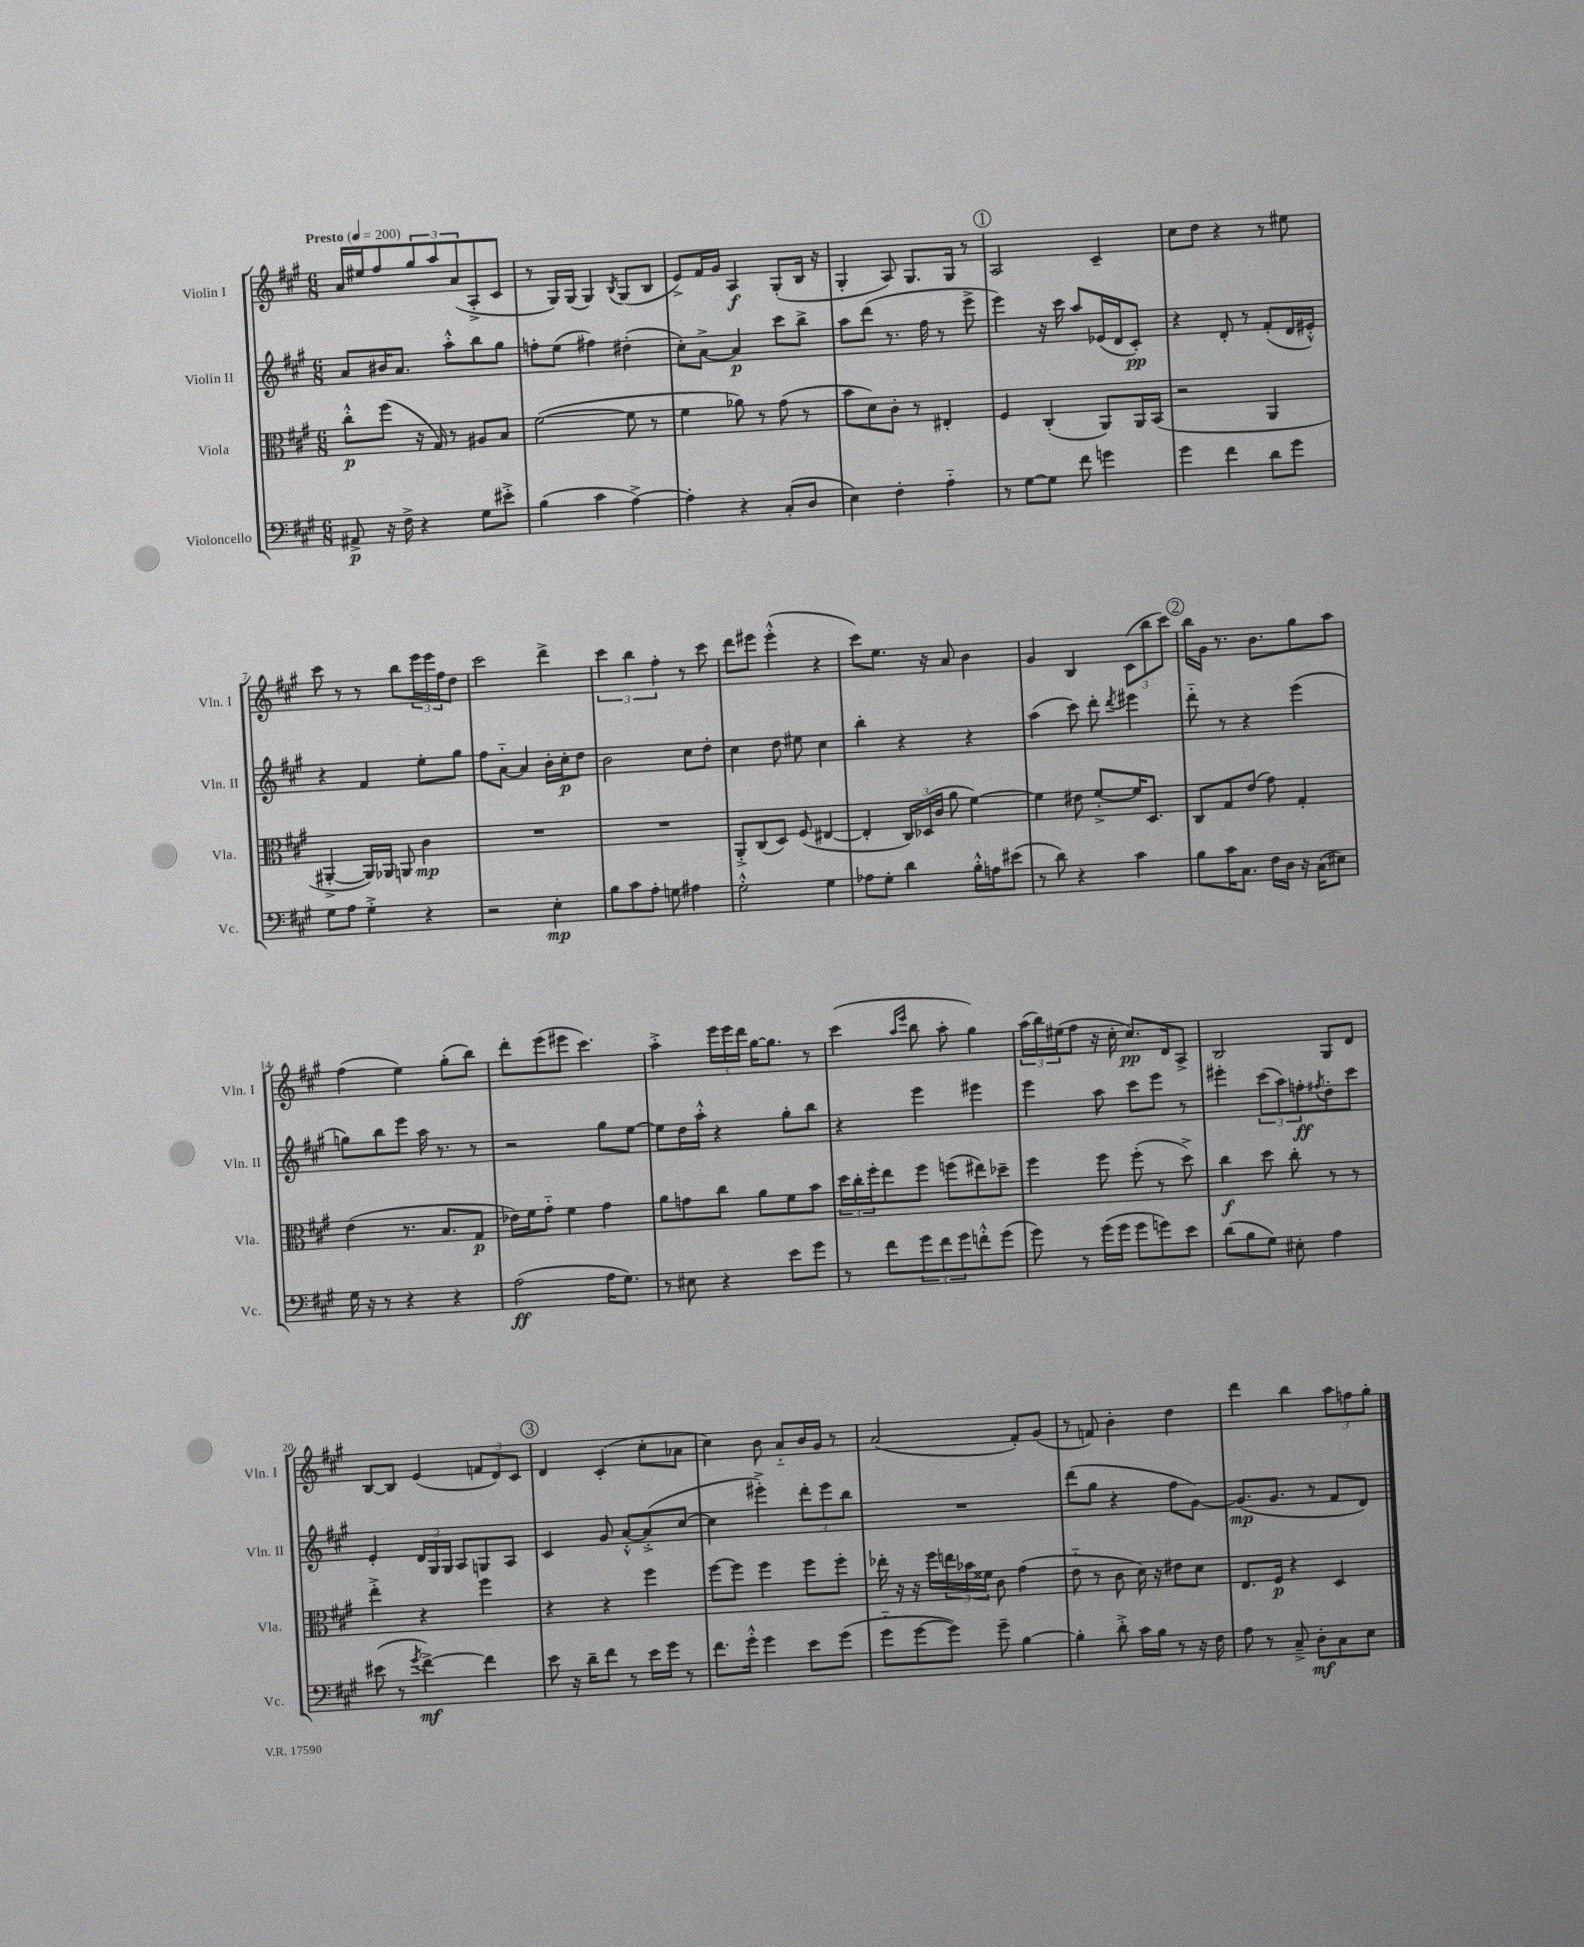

**kern	**dynam	**kern	**dynam	**kern	**dynam	**kern	**dynam
*part4	*part4	*part3	*part3	*part2	*part2	*part1	*part1
*staff4	*staff4	*staff3	*staff3	*staff2	*staff2	*staff1	*staff1
*I"Violoncello	*	*I"Viola	*	*I"Violin II	*	*I"Violin I	*
*I'Vc.	*	*I'Vla.	*	*I'Vln. II	*	*I'Vln. I	*
*clefF4	*	*clefC3	*	*clefG2	*	*clefG2	*
*k[f#c#g#]	*	*k[f#c#g#]	*	*k[f#c#g#]	*	*k[f#c#g#]	*
*M6/8	*	*M6/8	*	*M6/8	*	*M6/8	*
*MM200	*	*MM200	*	*MM200	*	*MM200	*
=1	=1	=1	=1	=1	=1	=1	=1
!	!	!	!	!	!	!LO:TX:a:B:t=Presto	!
8AA#X^/	p	8cc#'^^\L	p	8a/L	.	16a/LL	.
.	.	.	.	.	.	16ee#X/J	.
16r	.	(8ff#\J	.	16b#X/K	.	8ff#/	.
16F#^\	.	.	.	8.a/J	.	.	.
4r	.	16r	.	.	.	12gg#/	.
.	.	16G#/)	.	.	.	.	.
.	.	.	.	.	.	12aa/	.
.	.	8r	.	8aa'^^\L	.	.	.
.	.	.	.	.	.	(12a/	.
8G#\L	.	8A#X/L	.	8bb\	.	8A'^/	.
8e#X'^\J	.	8B/J	.	8gg#\J	.	8c#/J	.
=2	=2	=2	=2	=2	=2	=2	=2
(4B\	.	([2f#\	.	8ffn'\L	.	8r	.
.	.	.	.	(8ee\J	.	16G#/LL)	.
.	.	.	.	.	.	(16G#/JJ	.
4c#\	.	.	.	4ff#X\)	.	4G#/)	.
.	.	.	.	.	.	8qB/	.
[4A^\)	.	8f#\]	.	(4dd#X'\	.	(8G#/L	.
.	.	8r	.	.	.	8B/J	.
=3	=3	=3	=3	=3	=3	=3	=3
4A'\]	.	4f#\	.	8cc#'\L)	.	8e^/L)	.
.	.	.	.	[8a^\J	.	16f#/L	.
.	.	.	.	.	.	16g#/JJ	.
4r	.	8a-X\)	.	4a/]	p	4A/	f
.	.	8r	.	.	.	.	.
(8C#'/L	.	(8g#\	.	8ccc#\L	.	(8G#'/L	.
8D/J	.	8r	.	8bb^\J	.	16B/Jk	.
.	.	.	.	.	.	16r	.
=4	=4	=4	=4	=4	=4	=4	=4
4E\)	.	8b\L	.	8aa\L	.	4G#'/	.
.	.	8d\)	.	(8ddd\J	.	.	.
4F#'\	.	8c#'\J	.	8.r	.	8A/)	.
.	.	8r	.	.	.	8.G#/L	.
.	.	.	.	16ff#\	.	.	.
4A\	.	4E#X'/	.	8r	.	.	.
.	.	.	.	.	.	16G#/Jk	.
.	.	.	.	8eee^\	.	8r	.
!!LO:REH:place=s1:t=1
=5	=5	=5	=5	=5	=5	=5	=5
8r	.	4F#/	.	4eee\)	.	2A/	.
[8G#\L	.	.	.	.	.	.	.
8G#\J]	.	(4C#'/	.	16r	.	.	.
.	.	.	.	16ccc#\	.	.	.
8f#\	.	.	.	8aa/L	.	.	.
4gn\	.	8AA/L)	.	(16e-X/L	.	4c#~/	.
.	.	.	.	16d/J	.	.	.
.	.	16AA/L	.	8c#'/J)	pp	.	.
.	.	(16BB/JJ	.	.	.	.	.
=6	=6	=6	=6	=6	=6	=6	=6
4g#\	.	2r	.	4r	.	8cc#\L	.
.	.	.	.	.	.	8dd\J	.
4f#\	.	.	.	8d'/	.	4r	.
.	.	.	.	8r	.	.	.
8d\L	.	4AA/	.	(8f#'/L	.	8r	.
8g#\J	.	.	.	16d/L	.	8ee#X\	.
.	.	.	.	16e#X'^^/JJ)	.	.	.
!!LO:LB:g=z
=7	=7	=7	=7	=7	=7	=7	=7
8G#\L	.	[4AA#X'^/	.	4r	.	8ccc#\	.
8A\J	.	.	.	.	.	8r	.
4G#'^\	.	16AA#/LL])	.	4f#/	.	8r	.
.	.	16AA-X/JJ	.	.	.	.	.
.	.	8AAn/	.	.	.	8bb\L	.
4r	.	4c#\	mp	8ee'\L	.	24eee\L	.
.	.	.	.	.	.	24eee\	.
.	.	.	.	.	.	24ff#\J	.
.	.	.	.	8gg#\J	.	8dd\J	.
=8	=8	=8	=8	=8	=8	=8	=8
2r	.	2.r	.	8ff#\L	.	2ccc#\	.
.	.	.	.	[8a\J	.	.	.
.	.	.	.	4a/]	.	.	.
4E'\	mp	.	.	16b'\LL	.	4ddd^\	.
.	.	.	.	16cc#'\J	p	.	.
.	.	.	.	8dd\J	.	.	.
=9	=9	=9	=9	=9	=9	=9	=9
8B\L	.	2.r	.	2b\	.	6ccc#\	.
8c#\	.	.	.	.	.	.	.
.	.	.	.	.	.	6bb\	.
8A'\J	.	.	.	.	.	.	.
.	.	.	.	.	.	6ff#'\	.
8Gn\	.	.	.	.	.	.	.
4A#X\	.	.	.	8cc#\L	.	8r	.
.	.	.	.	8dd'\J	.	8ccc#\	.
=10	=10	=10	=10	=10	=10	=10	=10
2G#'^^\	.	8AA'^/L	.	4cc#\	.	8ddd\L	.
.	.	(8C#/	.	.	.	8eee#X\J	.
.	.	8D/J)	.	8dd\	.	(4eee#'^^\	.
.	.	(8F#/	.	8ee#X\	.	.	.
4G#\	.	[4E#X/	.	4cc#\	.	4r	.
=11	=11	=11	=11	=11	=11	=11	=11
8A-X\L	.	4E#'/]	.	4bb'\	.	8ccc#\L)	.
8G#'\J	.	.	.	.	.	8.ee\J	.
4d\	.	24C#/LL)	.	4r	.	.	.
.	.	(24D-X/	.	.	.	.	.
.	.	.	.	.	.	16r	.
.	.	24c#/JJ	.	.	.	.	.
.	.	8a\	.	.	.	8a/	.
16B'^^\LL	.	[4f#\)	.	4r	.	4b\	.
16An\J	.	.	.	.	.	.	.
(8e#X\J	.	.	.	.	.	.	.
=12	=12	=12	=12	=12	=12	=12	=12
8r	.	4f#\]	.	(4aa\	.	4g#/	.
8d\)	.	.	.	.	.	.	.
4r	.	8e#X\	.	8ccc#\)	.	4B/	.
.	.	[8f#'^/L	.	8ddd'\	.	.	.
.	.	.	.	8qddd/	.	.	.
4c#\	.	16f#/K]	.	4eee#X\	.	(12c#\L	.
.	.	8.D/J	.	.	.	.	.
.	.	.	.	.	.	12bb\	.
.	.	.	.	.	.	12ccc#\J)	.
!!LO:REH:place=s1:t=2
=13	=13	=13	=13	=13	=13	=13	=13
8B\L	.	8C#/L	.	8ddd\	.	16bb\LL	.
.	.	.	.	.	.	16g#\JJ	.
16c#\K	.	8G#/	.	8r	.	8.r	.
8.C#\J	.	.	.	.	.	.	.
.	.	(8e/J	.	4r	.	.	.
.	.	.	.	.	.	8.b\L	.
16F#\LL	.	8g#\)	.	.	.	.	.
16D\JJ	.	.	.	.	.	.	.
16r	.	4G#'/	.	(4eee\	.	8gg#\	.
(16C#\KL	.	.	.	.	.	.	.
8E#X\J)	.	.	.	.	.	8aa\J	.
!!LO:LB:g=z
=14	=14	=14	=14	=14	=14	=14	=14
16G#\	.	(4e\	.	8ggn\L)	.	(4ff#\	.
16r	.	.	.	.	.	.	.
8r	.	.	.	8bb\	.	.	.
4r	.	8.r	.	8eee\J	.	4ee\)	.
.	.	.	.	16aa\	.	.	.
.	.	8.B/L	.	8.r	.	.	.
4r	.	.	.	.	.	(8gg#'\L	.
.	.	8G#/J	p	8r	.	8bb\J)	.
=15	=15	=15	=15	=15	=15	=15	=15
(2A\	ff	16e-X\LL)	.	2r	.	8ddd'\L	.
.	.	16f#\J	.	.	.	.	.
.	.	8g#\J	.	.	.	(8eee\	.
.	.	4f#\	.	.	.	8eee#X\J	.
.	.	.	.	.	.	4.ccc#\)	.
16A\KL	.	4g#\	.	8gg#\L	.	.	.
8.G#\J)	.	.	.	.	.	.	.
.	.	.	.	[8ee\J	.	.	.
=16	=16	=16	=16	=16	=16	=16	=16
8r	.	8a\L	.	8ee\L]	.	4aa'^\	.
8E#X\	.	8gn\	.	16dd\L	.	.	.
.	.	.	.	16aa'^^\JJ	.	.	.
4r	.	8cc#\J	.	4r	.	24eee\LL	.
.	.	.	.	.	.	24eee\	.
.	.	.	.	.	.	24ddd\JJ	.
.	.	8a\L	.	.	.	[16gg#\KL	.
.	.	.	.	.	.	8.gg#\J]	.
8e\L	.	8f#\	.	8gg#'\L	.	.	.
8g#\J	.	8b\J	.	8bb\J	.	8r	.
=17	=17	=17	=17	=17	=17	=17	=17
8r	.	24dd\LL	.	4r	.	(4ccc#\	.
.	.	24cc#'\	.	.	.	.	.
.	.	24ff#'\J	.	.	.	.	.
8f#\L	.	8ee\	.	.	.	.	.
.	.	.	.	.	.	16qqaa/LL	.
.	.	.	.	.	.	16qqeee/JJ	.
12g#\	.	8ff#\J	.	4eee\	.	8bb\	.
12f#\	.	.	.	.	.	.	.
.	.	(8ffn\L	.	.	.	8aa'\	.
12g#\	.	.	.	.	.	.	.
8fn'^^\	.	8ee#X\)	.	4eee#X\	.	4gg#\)	.
(8g#\J	.	8dd-X~\J	.	.	.	.	.
=18	=18	=18	=18	=18	=18	=18	=18
8g#\)	.	4ff#\	.	4eee\	.	(24aa\LL	.
.	.	.	.	.	.	24bb\)	.
.	.	.	.	.	.	(24ee#X\J	.
8r	.	.	.	.	.	8ff#\J	.
(16g#\LL	.	8ff#\	.	8aa\	.	16r	.
16g#\JJ	.	.	.	.	.	16cc#'\	.
8g#\L	.	(8ff#'\	.	8ccc#\L	.	8.cc#/L)	pp
8gn\)	.	8r	.	8eee\J	.	.	.
.	.	.	.	.	.	16d/k	.
8e\J	.	8dd^\)	.	8r	.	8A^/J	.
=19	=19	=19	=19	=19	=19	=19	=19
(8d\L	.	4cc#\	f	4eee#X'\	.	2B/	.
8B\	.	.	.	.	.	.	.
8G#\J)	.	8dd\	.	(12ccc#\L	.	.	.
.	.	.	.	12aa\)	.	.	.
8E#X'\	.	8cc#'\	.	.	.	.	.
.	.	.	.	12ffn'\	ff	.	.
.	.	.	.	8qff#X/	.	.	.
4A\	.	8r	.	8dd'\	.	8G#/L	.
.	.	8r	.	8ccc#\J	.	8d/J	.
!!LO:LB:g=z
=20	=20	=20	=20	=20	=20	=20	=20
(8e#X\	.	4ee'^\	.	4e'/	.	[8B/L	.
8r	.	.	.	.	.	8B/J]	.
8qg#/	.	.	.	.	.	.	.
[4f#^\)	mf	4r	.	24d/LL	.	(4e/	.
.	.	.	.	24G#/	.	.	.
.	.	.	.	24G#/JJ	.	.	.
.	.	.	.	8A/L	.	.	.
4f#\]	.	4ff#\	.	8Gn/	.	12fn/L	.
.	.	.	.	.	.	12d/)	.
.	.	.	.	8A/J	.	.	.
.	.	.	.	.	.	12c#/J	.
!!LO:REH:place=s1:t=3
=21	=21	=21	=21	=21	=21	=21	=21
8e\	.	4r	.	4c#/	.	4d/	.
16r	.	.	.	.	.	.	.
16d~\KL	.	.	.	.	.	.	.
8f#\J	.	4r	.	8g#/	.	(4c#'/	.
8r	.	.	.	[8a'^^/L	.	.	.
16e\LL	.	4ff#\	.	(8a'^/]	.	8cc#'\L	.
16g#\JJ	.	.	.	.	.	.	.
8r	.	.	.	[8cc#/J	.	8a-X\J	.
=22	=22	=22	=22	=22	=22	=22	=22
8.f#\L	.	[8ff#\L	.	4cc#\]	.	4cc#\)	.
.	.	8ff#\J]	.	.	.	.	.
16g#'^^\Jk	.	.	.	.	.	.	.
4g#\	.	4ff#\	.	4eee#X'^\)	.	8b\	.
.	.	.	.	.	.	8a/L	.
8e\L	.	8ff#\L	.	12ddd'\L	.	16b/L	.
.	.	.	.	.	.	16g#/JJ	.
.	.	.	.	12eee#\	.	.	.
(8g#\J	.	8ff#'\J	.	.	.	8r	.
.	.	.	.	12bb\J	.	.	.
=23	=23	=23	=23	=23	=23	=23	=23
8g#\L	.	16ee-X'\	.	2.r	.	(2a/	.
.	.	16r	.	.	.	.	.
[8g#\	.	16r	.	.	.	.	.
.	.	16ff#\LL	.	.	.	.	.
8g#\J])	.	24een\	.	.	.	.	.
.	.	24b-X\	.	.	.	.	.
.	.	24f##X\JJ	.	.	.	.	.
8g#~\	.	8c#\	.	.	.	.	.
[4B\	.	(4g#\	.	.	.	8f#'/L)	.
.	.	.	.	.	.	(8g#/J	.
=24	=24	=24	=24	=24	=24	=24	=24
4B'\]	.	8e\	.	(8ddd\L	.	8r	.
.	.	8r	.	8gg#\J	.	8fn/)	.
8d'^\	.	8c#\	.	4r	.	4b'\	.
16c#\LL	.	16d\)	.	.	.	.	.
16B\JJ	.	16r	.	.	.	.	.
8r	.	8e#X\L	.	8ff#\L	.	4dd\	.
16r	.	8d\J	.	[8g#\J)	.	.	.
16F#\	.	.	.	.	.	.	.
=25	=25	=25	=25	=25	=25	=25	=25
8A\	.	8.E/L	.	(8.g#/L]	mp	4ddd\	.
8r	.	.	.	.	.	.	.
.	.	16F#/Jk	p	8.g#/J	.	.	.
8C#~^/	.	4r	.	.	.	4bb\	.
8D'\L	mf	.	.	8r	.	.	.
8C#\	.	4D/	.	8f#/L	.	12aa\L	.
.	.	.	.	.	.	12ffn\	.
8E\J	.	.	.	8d/J)	.	.	.
.	.	.	.	.	.	12gg#'\J	.
==	==	==	==	==	==	==	==
*-	*-	*-	*-	*-	*-	*-	*-
